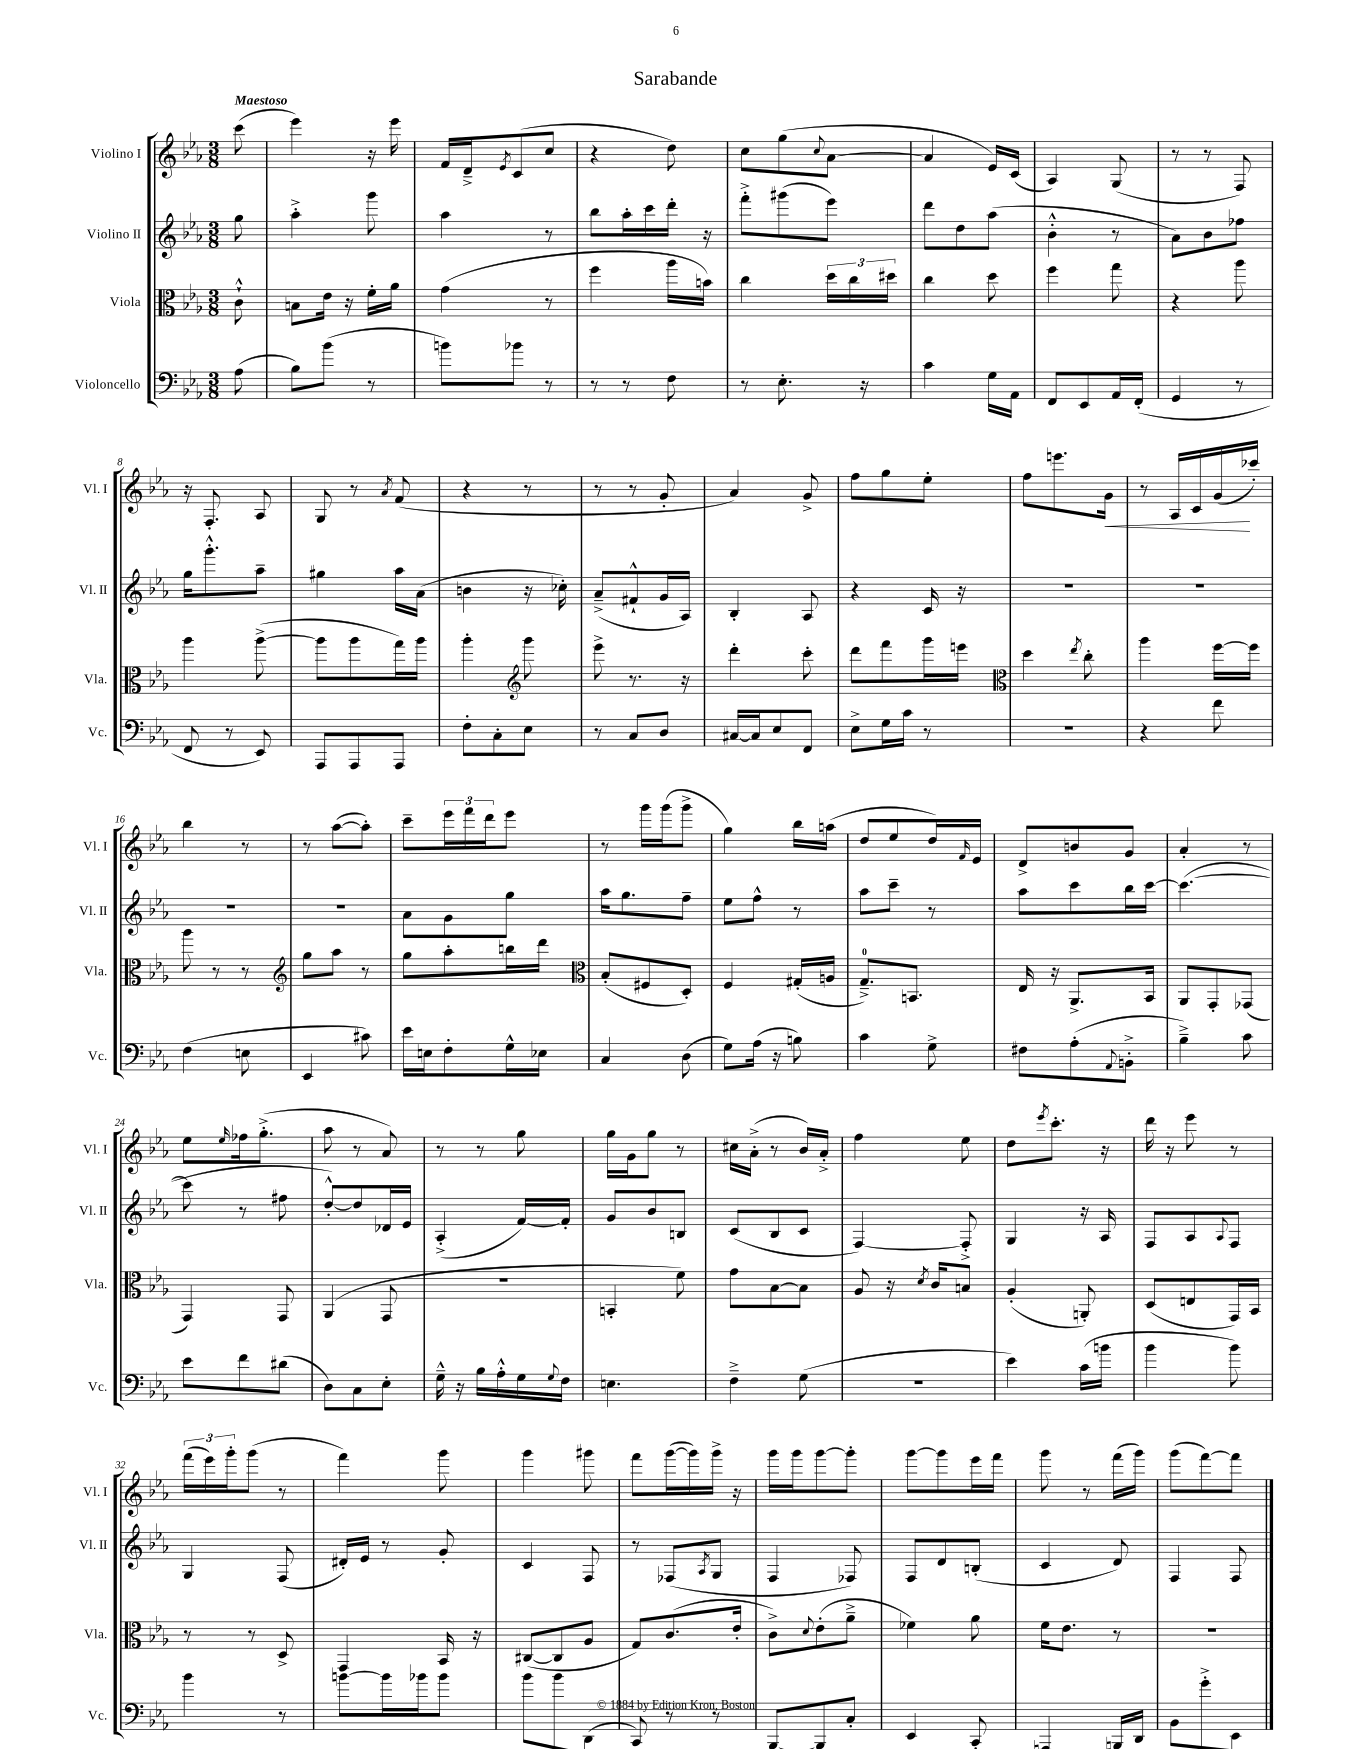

**kern	**kern	**kern	**kern
*staff4	*staff3	*staff2	*staff1
*clefF4	*clefC3	*clefG2	*clefG2
*k[b-e-a-]	*k[b-e-a-]	*k[b-e-a-]	*k[b-e-a-]
*M3/8	*M3/8	*M3/8	*M3/8
(8A-	8c`^^	8gg	(8ccc
=	=	=	=
8B-)	8B	4aa-'^	4eee-)
(8b-	16e-	.	.
.	16r	.	.
8r	16f'	8ggg	16r
.	16a-	.	16eee-
=	=	=	=
8b)	(4g	4aa-	16f
.	.	.	16d~^
.	.	.	8qe-
8b-	.	.	(8c
8r	8r	8r	8cc
=	=	=	=
8r	4ff	8bb-	4r
8r	.	16aa-'	.
.	.	16ccc	.
8F	16aa-	16ddd'	8dd)
.	16b)	16r	.
=	=	=	=
8r	4cc	8fff'^	8cc
8.E-'	.	(8ggg#	(8gg
.	.	.	8qqcc
.	24dd	8eee-)	[8a-
.	24cc	.	.
16r	.	.	.
.	24dd#	.	.
=	=	=	=
4c	4cc	8ddd	4a-]
.	.	8dd	.
16G	8dd	(8aa-	16e-)
16AA-	.	.	(16c
=	=	=	=
8FF	4ff	4b-'^^	4A-)
8EE-	.	.	.
16AA-	8gg	8r	(8G
(16FF'	.	.	.
=	=	=	=
4GG	4r	8a-)	8r
.	.	8b-	8r
8r	8aa-	8ff-	8F)
=	=	=	=
8FF	4aa-	16gg	16r
.	.	8.ggg'^^	8.F'
8r	.	.	.
8EE-)	([8aa-^	8aa-~	8A-
=	=	=	=
8AAA-	8aa-]	4gg#	8G
8AAA-	8aa-	.	8r
.	.	.	8qa-
8AAA-	16gg)	16aa-	(8f
.	16aa-	(16a-	.
=	=	=	=
8F'	4aa-'	4b	4r
8C'	.	.	.
*	*clefG2	*	*
8E-	8ggg	16r	8r
.	.	16cc-')	.
=	=	=	=
8r	8eee-^	(8a-~^	8r
8C	8.r	8f#`^^	8r
8D	.	16g	8g'
.	16r	16A-)	.
=	=	=	=
[16C#	4ddd'	4B-'	4a-)
16C#]	.	.	.
8E-	.	.	.
8FF	8ccc'	8A-	8g^
=	=	=	=
8E-^	8ddd	4r	8ff
16G	8fff	.	8gg
16c	.	.	.
8r	16ggg	16c	8ee-'
.	16eee	16r	.
=	=	=	=
*	*clefC3	*	*
4.r	4dd	4.r	8ff
.	.	.	8.eee
.	8qee-	.	.
.	8cc'	.	.
.	.	.	16g
=	=	=	=
4r	4aa-	4.r	8r
.	.	.	16A-
.	.	.	16c
8f	[16ff	.	(16g
.	16ff]	.	16ccc-')
=	=	=	=
(4F	8aa-	4.r	4bb-
.	8r	.	.
8E	8r	.	8r
=	=	=	=
*	*clefG2	*	*
4EE-	8gg	4.r	8r
.	8aa-	.	([8aa-
8c#)	8r	.	8aa-'])
=	=	=	=
16e-	8gg	8a-	8ccc~
16E	.	.	.
8F'	8aa-'	8g	24eee-
.	.	.	24fff
.	.	.	24ddd
16G^^	16bb	8gg	8eee-
16E-	16ddd	.	.
=	=	=	=
*	*clefC3	*	*
4C	(8B-'	16aa-	8r
.	.	8.gg	.
.	8F#	.	16ggg
.	.	.	(16ggg
(8D	8D')	8ff~	8ggg^
=	=	=	=
8G)	4F	8ee-	4gg)
(16A-	.	8ff^^	.
16r	.	.	.
8B)	(16G#'	8r	16bb-
.	16A	.	(16aa
=	=	=	=
4c	8.G~^)	8aa-	8dd
.	.	8ccc~	8ee-
.	8.BB	.	.
8G^	.	8r	16dd)
.	.	.	16qqf
.	.	.	16e-
=	=	=	=
8F#	16E-	8aa-	8d^
.	16r	.	.
(8A-'	8.AA-^	8ccc	8b
8qqAA-	.	.	.
8BB'^	.	16bb-	8g
.	16BB-	[16ccc	.
=	=	=	=
4B-~^)	8AA-	(4.ccc_	4a-'
.	8GG'	.	.
8c	(8GG-	.	8r
=	=	=	=
8e-	4GG)	8ccc]	8ee-
.	.	.	16qqee-
8f	.	8r	16ff-
.	.	.	(8.gg'^
(8d#	8GG	8ff#	.
=	=	=	=
8D)	(4AA-	[8dd'^^)	8aa-
8C	.	8dd]	8r
8E-'	8GG	16d-	8a-)
.	.	16e-	.
=	=	=	=
16G~^^	4.r	(4A-'^	8r
16r	.	.	.
16B-	.	.	8r
16A-'^^	.	.	.
16G	.	[16f)	8gg
8qqG	.	.	.
16F	.	16f']	.
=	=	=	=
4.E	4BB'	8g	16gg
.	.	.	16g
.	.	8b-	8gg
.	8f)	8B	8r
=	=	=	=
4F~^	8g	(8c	16cc#
.	.	.	(16a-'^
.	[8B-	8B-	8r
(8G	8B-]	8c	16b-)
.	.	.	16a-'^
=	=	=	=
4.r	8A-	[4F)	4ff
.	16r	.	.
.	8qd	.	.
.	16c	.	.
.	8B	8F'^]	8ee-
=	=	=	=
4e-)	(4A-'	4G	8dd
.	.	.	8qeee-
.	.	.	8.ccc'
(16c	8AA')	16r	.
16b	.	16A-	16r
=	=	=	=
4b-	(8D	8F	16ddd
.	.	.	16r
.	8E	8A-	8eee-
.	.	8qqA-	.
8b-)	16GG)	8F	8r
.	16BB-	.	.
=	=	=	=
4b-	8r	4G	(24fff
.	.	.	24eee-)
.	.	.	24ggg'
.	8r	.	(8ggg
8r	8D^	(8F	8r
=	=	=	=
[8b	4GG	16d#')	4fff)
.	.	16e-	.
16b]	.	8r	.
16b-	.	.	.
8b-	16BB-	8g'	8ggg
.	16r	.	.
=	=	=	=
8b-	([8C#	4c	4ggg
8b-	8C#]	.	.
(8DD	8A-	8F	8ggg#
=	=	=	=
8CC)	8G)	8r	8fff
8r	(8.c	(8F-	([16ggg
.	.	.	16ggg])
.	.	8qA-	.
8r	.	8G	16ggg^
.	16e-'	.	16r
=	=	=	=
[8BBB-	8c^)	4F	16ggg
.	.	.	16ggg
.	8qqd	.	.
8BBB-]	(8e-'	.	[8ggg
8C'	8a-~^	8F-)	8ggg']
=	=	=	=
4EE-	4f-)	8F	[8ggg
.	.	8d	8ggg]
(8CC'	8a-	(8B'	16eee-
.	.	.	16fff
=	=	=	=
4AAA)	16f	4c	8ggg
.	8.e-	.	.
.	.	.	8r
16BBB	8r	8d)	(16fff
16DD	.	.	16ggg)
=	=	=	=
8BB-	4.r	4F	(8ggg
8g'^	.	.	[8fff)
8EE-	.	8F	8fff]
==	==	==	==
*-	*-	*-	*-
